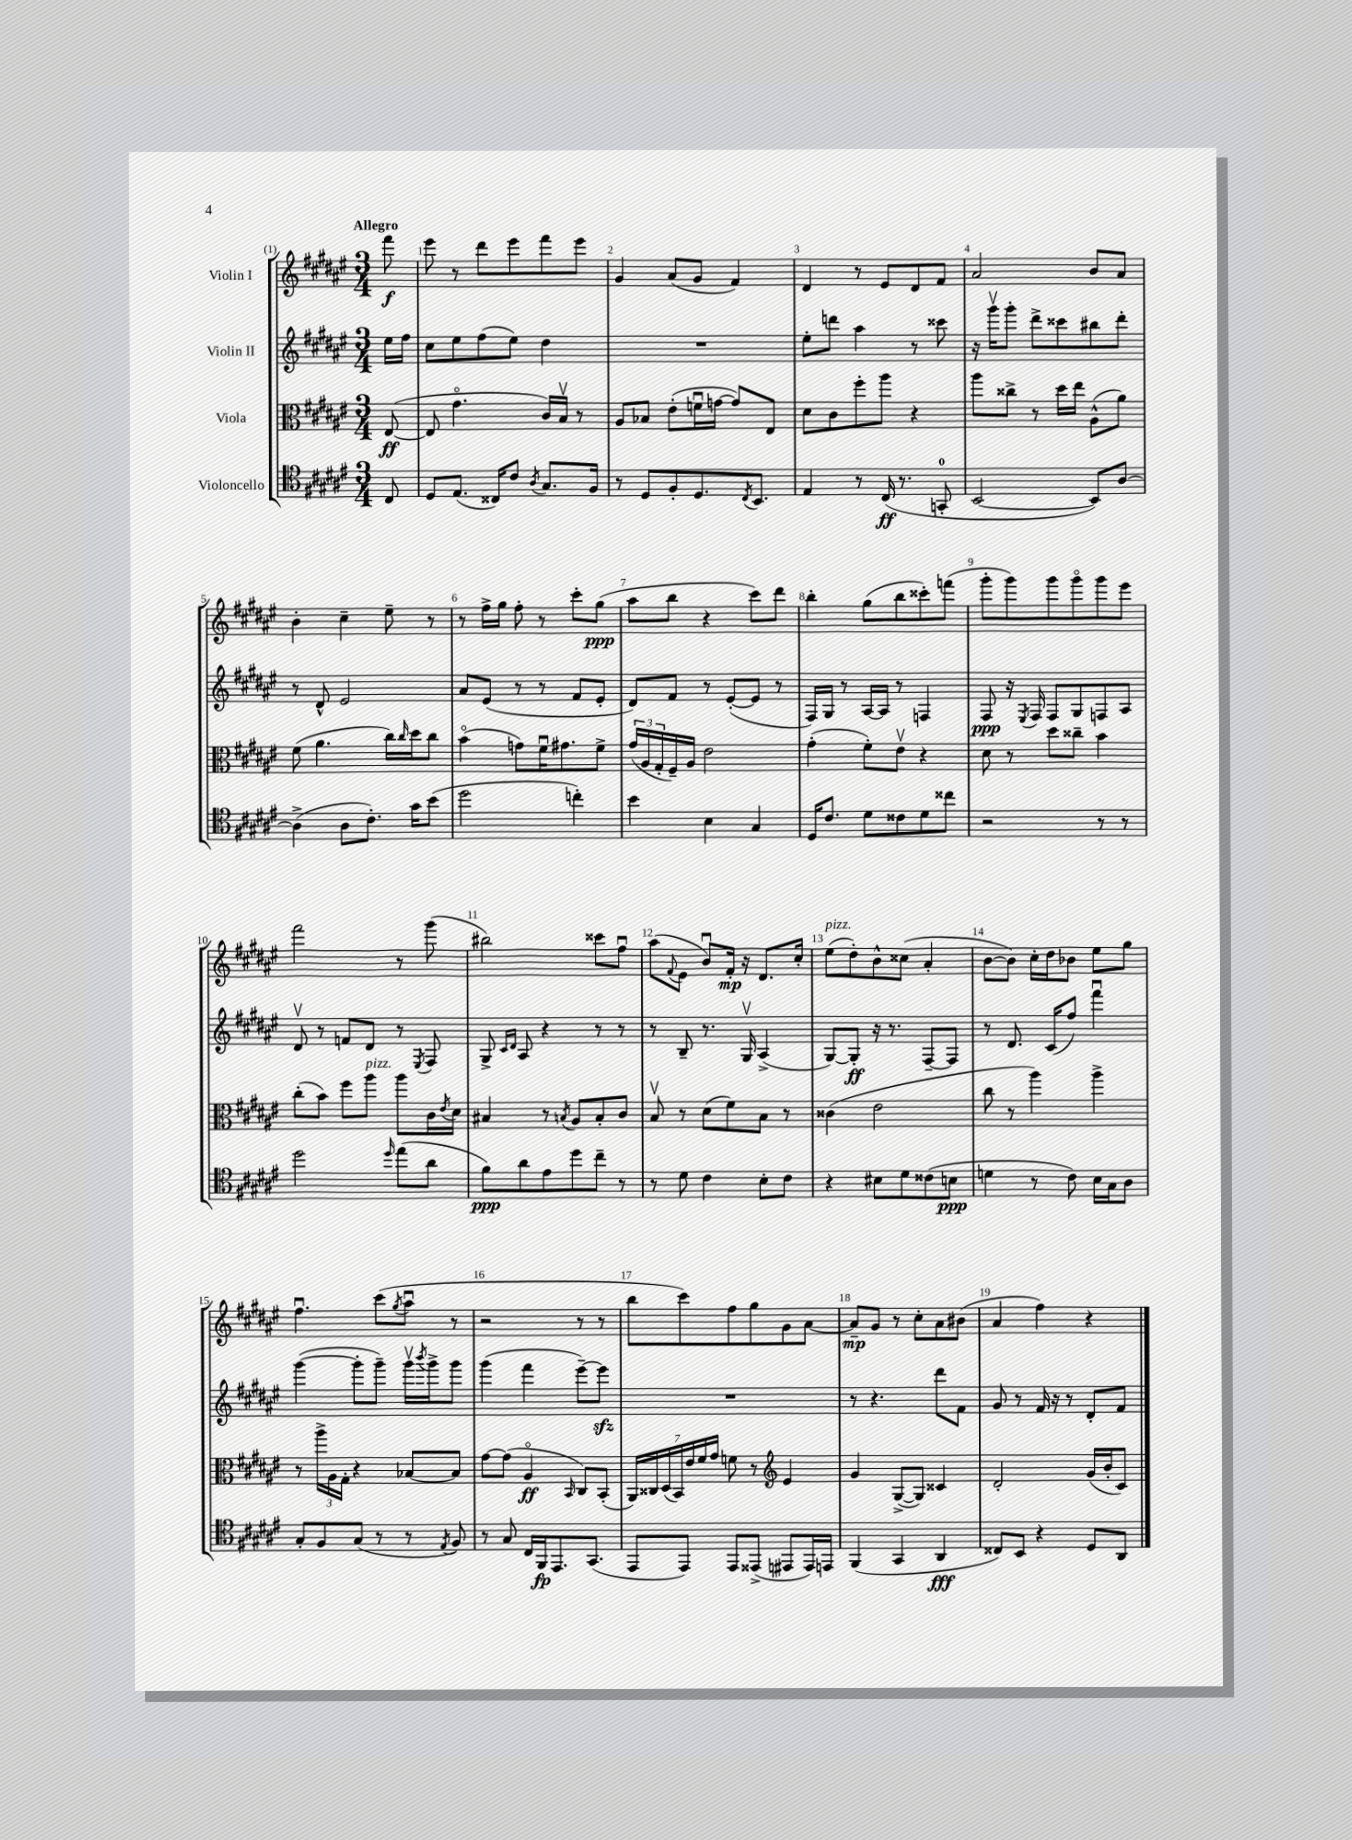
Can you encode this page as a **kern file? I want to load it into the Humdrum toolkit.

**kern	**kern	**kern	**kern
*staff4	*staff3	*staff2	*staff1
*clefC4	*clefC3	*clefG2	*clefG2
*k[f#c#g#d#a#e#]	*k[f#c#g#d#a#e#]	*k[f#c#g#d#a#e#]	*k[f#c#g#d#a#e#]
*M3/4	*M3/4	*M3/4	*M3/4
8C#	([8E#	16ee#	8fff#
.	.	16ff#	.
=	=	=	=
8D#	8E#]	8cc#	8eee#
(8.E#	4.g#o	8ee#	8r
.	.	(8ff#	8ddd#
16C##)	.	.	.
8c#	.	8ee#)	8eee#
8qA#	.	.	.
8.G#	16c#)	4dd#	8fff#
.	16Bv	.	.
.	8r	.	8eee#
16F#	.	.	.
=	=	=	=
8r	8A#	2.r	4g#
8D#	8B-	.	.
8F#'	(8e#'	.	(8a#
8.D#	16fu	.	8g#
.	[16g	.	.
.	8g])	.	4f#)
8qC#	.	.	.
8.BB	.	.	.
.	8E#	.	.
=	=	=	=
4E#	8d#	8ee#'	4d#
.	8c#	8ddd	.
8r	8ff#'	4aa#	8r
(16C#	8aa#	.	8e#
8.r	.	.	.
.	4r	8r	8d#
8GG'	.	8ccc##	8f#
=	=	=	=
[2BB	8aa#	16r	2a#
.	.	16ggg#v	.
.	8cc##^	8ggg#'	.
.	8r	8ddd#^	.
.	16dd#	8ccc##	.
.	16ee#	.	.
8BB])	(8A#^^	8bb#	8b
[8A#	8a#)	8ddd#'	8a#
=	=	=	=
(4A#^]	(8f#	8r	4b'
.	4.a#	8d#^^	.
8A#	.	2e#	4cc#~
8.c#')	.	.	.
.	16cc#)	.	8ee#~
.	16qqcc#	.	.
16g#	16dd#	.	.
(8b	8cc#	.	8r
=	=	=	=
2dd#	(4bo	8a#	8r
.	.	(8e#	16ff#^
.	.	.	16gg#
.	8g)	8r	8ff#'
.	16f#u	8r	8r
.	8.g#	.	.
4cc')	.	8f#	8ccc#'
.	8f#^	8e#'	(8gg#
=	=	=	=
4b	(24g#	8d#)	8aa#
.	24A#	.	.
.	24G#'	.	.
.	16F#~)	8f#	8bb
.	16A#	.	.
4B	2e#	8r	4r
.	.	([8e#'	.
4G#	.	8e#]	8ccc#)
.	.	8r	8ddd#
=	=	=	=
16D#	(4g#'	16F#)	4bb'
8.c#	.	16G#	.
.	.	8r	.
8d#	8f#')	[16A#	(8gg#
.	.	16A#]	.
8c##	8e#v	8r	8bb
8d#	4r	4F	8ccc##')
8cc##	.	.	(8fff
=	=	=	=
2r	8d#	8F#	8ggg#'
.	8r	16r	8ggg#)
.	.	8qE#	.
.	.	16F#	.
.	8dd#	8F#	8ggg#
.	8cc##~	8G#	8ggg#o
8r	4b	8F	8ggg#
8r	.	8A#	8eee#
=	=	=	=
2dd#	(8cc#'	8d#v	2fff#
.	8b)	8r	.
.	8ff#	8f	.
.	8aa#	8d#	.
16qqdd#	.	.	.
(8ee#	8aa#	8r	8r
.	.	8qE#	.
8a#	16c#	8F#	(8ggg#
.	8qe#	.	.
.	16d#	.	.
=	=	=	=
8f#)	4B#	8G#^	2bb#)
.	.	16qqc#	.
.	.	16qqd#	.
8a#	.	8A#	.
8e#	8r	4r	.
.	8qB	.	.
8dd#	8A#	.	.
8cc#~	8B'	8r	8ccc##
8r	8c#	8r	8ff#u
=	=	=	=
8r	8Bv	8r	(8aa#
.	.	.	8qqf#
8d#	8r	8B~	8e#
4c#	(8d#	8.r	8bu)
.	8f#)	.	16f#'
.	.	16G#v	16r
8B'	8B	(4A#^	8.d#
8c#	8r	.	.
.	.	.	16cc#'
=	=	=	=
4r	(4c##	[8G#)	(8ee#
.	.	8G#']	8dd#')
8B#	2e#	16r	8b^^
.	.	8.r	.
8d#	.	.	(8cc##
(8c##	.	[8F#~	4a#'
8B	.	8F#]	.
=	=	=	=
4d	8cc#	8r	[8b
.	8r	8.d#	8b])
8r	4aa#)	.	16cc#'
.	.	(16c#	16dd#
8c#)	.	8ff#)	8b-
16B	4aa#^	4fff#u	8ee#
16G#	.	.	.
8A#	.	.	8gg#
=	=	=	=
8G#'	8r	([4ggg#	4.ff#u
8F#	24aa#^	.	.
.	24A#	.	.
.	24G#'	.	.
(8G#	4r	8ggg#']	.
8r	.	8ggg#~)	(8ccc#
.	.	.	8qgg#
8r	[8B-	16ggg#v	8aa#u
.	.	8qbbb	.
.	.	16ggg#^	.
8qE#	.	.	.
8F#)	8B-]	8ggg#	8r
=	=	=	=
8r	[8g#	(4ggg#	2r
8G#	(8g#]	.	.
16C#	4A#o	4fff#	.
16FF#	.	.	.
8.EE#	.	.	.
.	16qqBB	.	.
.	8C#)	[8eee#~)	8r
(8.GG#	.	.	.
.	(8BB'	8eee#]	8r
=	=	=	=
8EE#	28AA#)	2.r	8bb
.	28C##	.	.
.	(28D#	.	.
.	28BB)	.	.
8EE#)	.	.	8ccc#)
.	28e#	.	.
.	28f#	.	.
.	28g#	.	.
8EE#	8f	.	8ff#
(8EE##^	8r	.	8gg#
*	*clefG2	*	*
8EE#	4e#	.	8g#
16EE#)	.	.	[8a#
16EE	.	.	.
=	=	=	=
(4FF#	4g#	8r	8a#~]
.	.	4.r	8g#
4GG#	([8G#^	.	8r
.	8G#])	.	8cc#'
4AA#	4c##	8ddd#	8a#
.	.	8f#	(8b#
=	=	=	=
8C##)	2d#'	8g#	4a#
8BB	.	8r	.
4r	.	16f#	4ff#)
.	.	16r	.
.	.	8r	.
8D#	(16g#	8d#'	4r
.	16b'	.	.
8AA#	8c#)	8f#	.
==	==	==	==
*-	*-	*-	*-
